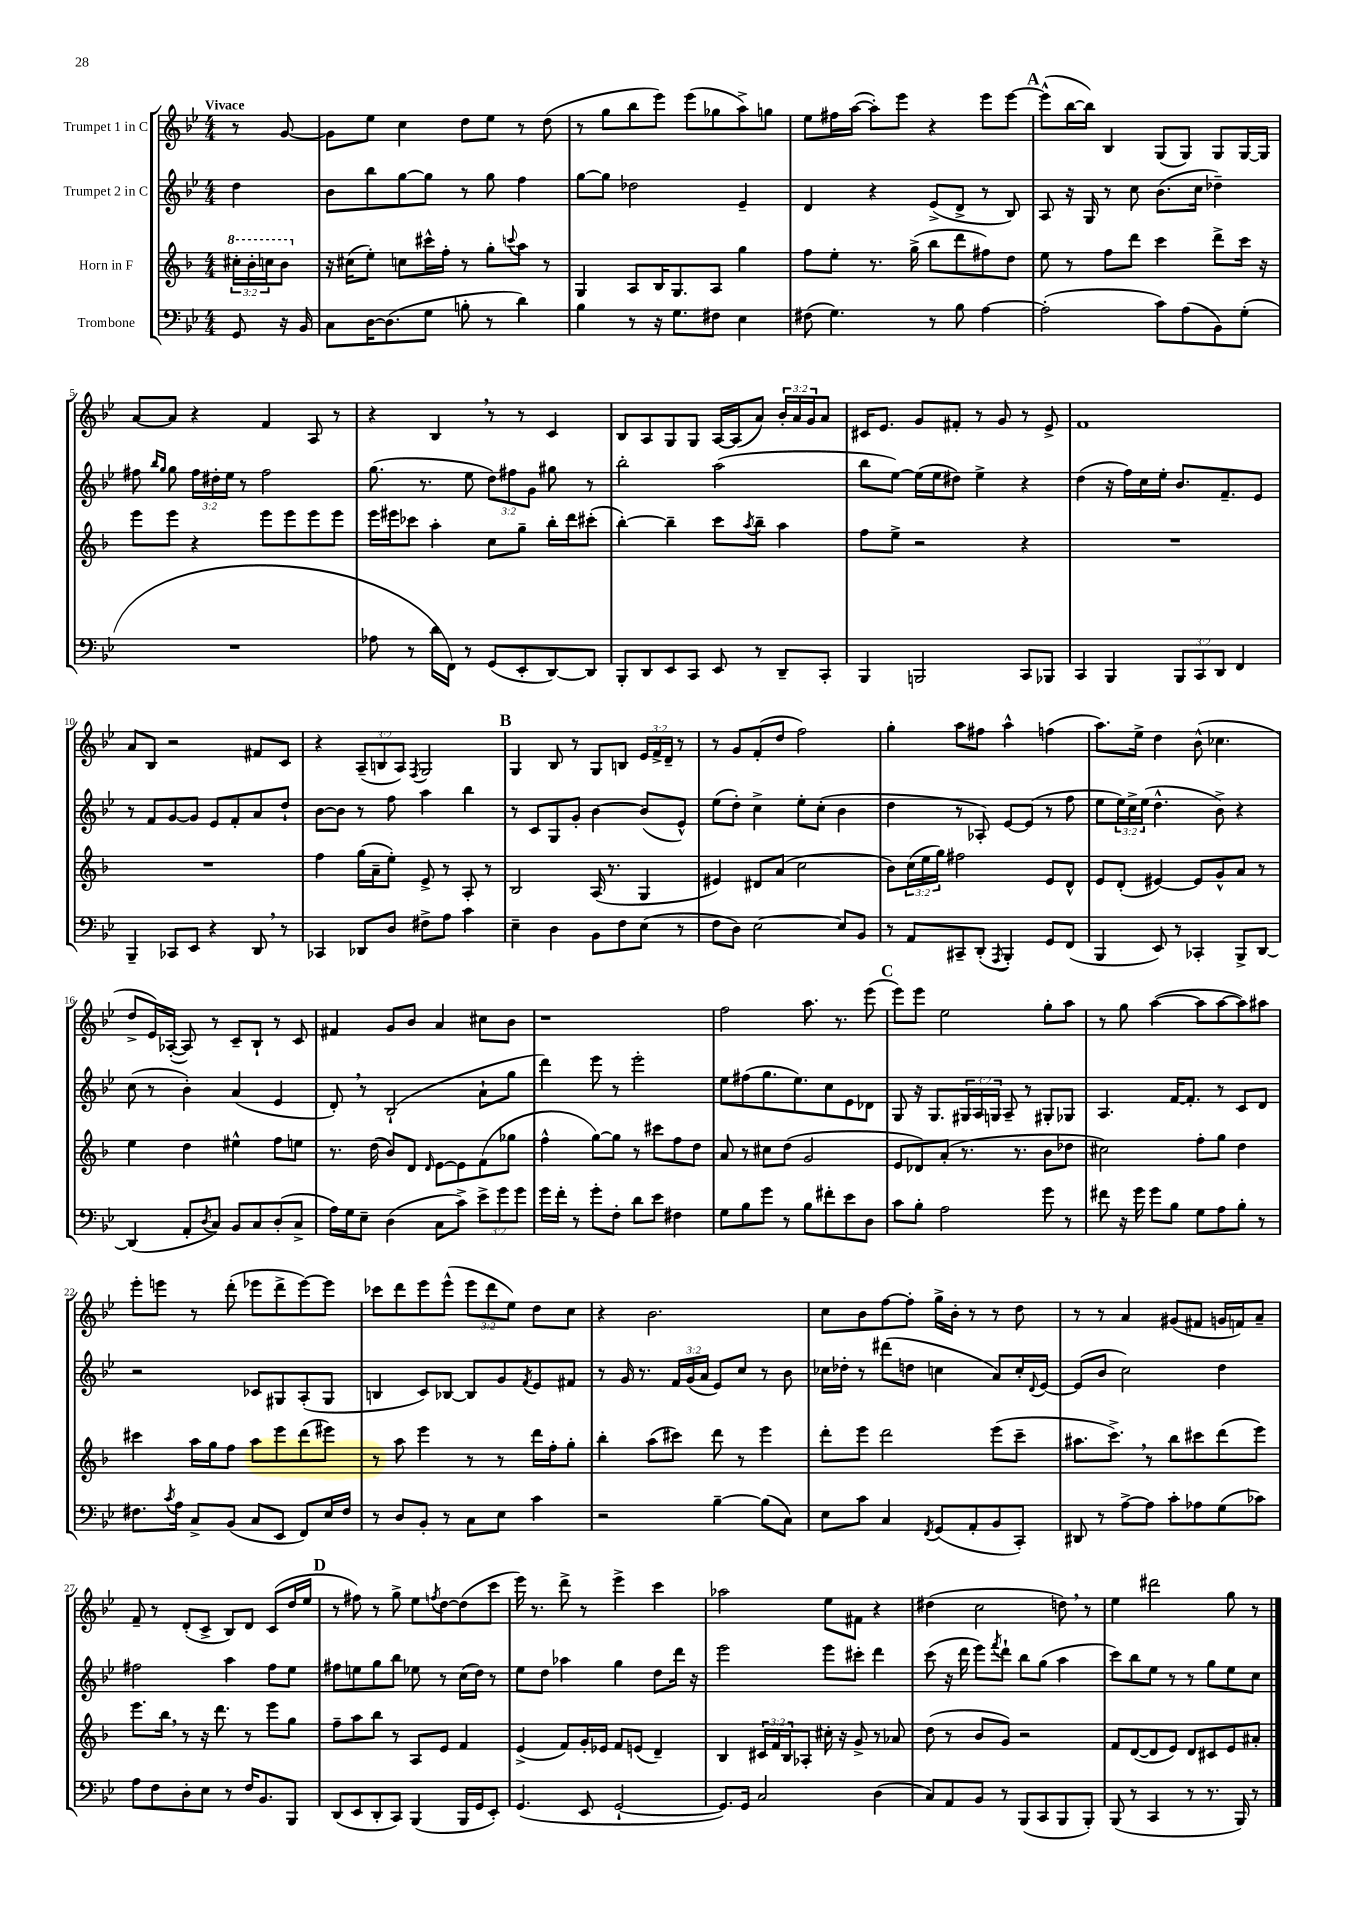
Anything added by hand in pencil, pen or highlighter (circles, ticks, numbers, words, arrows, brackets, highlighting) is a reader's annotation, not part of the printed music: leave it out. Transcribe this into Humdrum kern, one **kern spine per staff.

**kern	**kern	**kern	**kern
*part4	*part3	*part2	*part1
*staff4	*staff3	*staff2	*staff1
*I"Trombone	*I"Horn in F	*I"Trumpet 2 in C	*I"Trumpet 1 in C
*clefF4	*clefG2	*clefG2	*clefG2
*k[b-e-]	*k[b-]	*k[b-e-]	*k[b-e-]
*M4/4	*M4/4	*M4/4	*M4/4
*	*8va	*	*
=	=	=	=
!	!	!	!LO:TX:a:B:t=Vivace
8GG/	24ccc#X'\LL	4dd\	8r
.	24bb-'\	.	.
.	24cccn\J	.	.
16r	8bb-\J	.	[8g/
16BB-/	.	.	.
=1	=1	=1	=1
*	*X8va	*	*
8C\L	16r	8b-\L	8g\L]
.	(16cc#X\KL	.	.
[16D\K	8ee'\J)	8bb-\	8ee-\J
(8.D\]	.	.	.
.	8ccn\L	[8gg\	4cc\
8G\J	16ccc#X^^\L	8gg\J]	.
.	16ff'\JJ	.	.
8Bn'\	8r	8r	8dd\L
8r	8gg'\L	8gg\	8ee-\J
.	8qqcccn/	.	.
4d\)	8aa\J	4ff\	8r
.	8r	.	(8dd\
=2	=2	=2	=2
4B-\	4G/	[8gg\L	8r
.	.	8gg\J]	8gg\L
8r	8A/L	2dd-X\	8bb-\
16r	16B-/K	.	8eee-\J)
8.G\L	8.G/	.	.
.	.	.	(8eee-\L
8F#X\J	8A/J	.	8gg-X\
4E-\	4gg\	4e-~/	8aa^\)
.	.	.	8ggn\J
=3	=3	=3	=3
(8F#X\	8ff\L	4d/	8ee-\L
4.G\)	8ee'\J	.	16ff#X\L
.	.	.	([16aa\JJ
.	8.r	4r	8aa'\L])
.	.	.	8eee-\J
.	(16gg^\	.	.
8r	8bb-\L	(8e-^/L	4r
8B-\	8ddd\	8d^/J	.
[4A\	8ff#X\)	8r	8eee-\L
.	8dd\J	8B-/)	[8eee-\J
!!LO:REH:place=s1:t=A
=4	=4	=4	=4
(2A'\]	8ee\	8A/	(8eee-^^\L]
.	8r	16r	[16bb-\L
.	.	16G/	16bb-\JJ])
.	8ff\L	8r	4B-/
.	8ddd\J	8cc\	.
8c\L)	4ccc\	(8.b-\L	(8G/L
(8A\	.	.	8G/J)
.	.	16cc\Jk	.
8BB-\)	8ddd^\L	4dd-X~\)	8G/L
(8G'\J	16ccc\Jk	.	[16G/L
.	16r	.	16G/JJ]
!!LO:LB:g=z
=5	=5	=5	=5
1r	8eee\L	8ff#X\	[8a/L
.	.	16qqbb-/LL	.
.	.	16qqgg/JJ	.
.	8eee\J	8gg\	8a/J]
.	4r	24ff#\LL	4r
.	.	24dd#X'\	.
.	.	24ee-\JJ	.
.	.	8r	.
.	8eee\L	2ff#\	4f/
.	8eee\	.	.
.	8eee\	.	8A/
.	8eee\J	.	8r
=6	=6	=6	=6
8A-X\	16eee\LL	(8.gg\	4r
.	16eee#X\J	.	.
8r	8ccc-X\J	.	.
.	.	8.r	.
16d\LL	4aa'\	.	4B-,/
16FF\JJ)	.	.	.
8r	.	8ee-\	.
(8GG/L	8cc\L	12dd\L)	8r
.	.	12ff#X\	.
8EE-'/	8gg~\J	.	8r
.	.	12g\J	.
[8DD/)	16bb-'\LL	8gg#X\	4c/
.	16ddd\J	.	.
8DD/J]	(8ccc#X'\J	8r	.
=7	=7	=7	=7
8BBB-'/L	[4bb-'\)	2bb-'\	8B-/L
8DD/	.	.	8A/
8EE-/	4bb-~\]	.	8G/
8CC/J	.	.	8G/J
8EE-/	8ccc\L	(2aa\	[16A/LL
.	.	.	(16A/J]
.	8qaa/	.	.
8r	8bb-~\J	.	8a/J)
8DD~/L	4aa\	.	24b-'/LL
.	.	.	24a/
.	.	.	24g/J
8CC'/J	.	.	8a/J
=8	=8	=8	=8
4BBB-/	8ff\L	8bb-\L	16c#X/KL
.	.	.	8.e-/J
.	8ee^\J	[8ee-\J)	.
2BBBn/	2r	(16ee-\LL]	8g/L
.	.	16ee-\J	.
.	.	8dd#X\J)	8f#X'/J
.	.	4ee-^\	8r
.	.	.	8g/
8CC/L	4r	4r	8r
8BBB-X/J	.	.	8e-^/
=9	=9	=9	=9
4CC/	1r	(4dd\	1f
4BBB-/	.	16r	.
.	.	16ff\LL)	.
.	.	16cc\	.
.	.	16ee-'\JJ	.
12BBB-/L	.	8.b-/L	.
12CC/	.	.	.
12DD/J	.	.	.
.	.	8.f~/	.
4FF/	.	.	.
.	.	8e-/J	.
!!LO:LB:g=z
=10	=10	=10	=10
4BBB-~/	1r	8r	8a/L
.	.	8f/L	8B-/J
8CC-X/L	.	[8g/	2r
8EE-/J	.	8g/J]	.
4r	.	8e-/L	.
.	.	8f'/	.
8DD,/	.	8a/	8f#X/L
8r	.	8dd`/J	8c/J
=11	=11	=11	=11
4CC-X/	4ff\	[8b-\L	4r
.	.	8b-\J]	.
8DD-X/L	(16gg\LL	8r	(12A~/L
.	16a~\J	.	.
.	.	.	12Bn/
8D/J	8ee'\J)	8ff\	.
.	.	.	12A/J)
.	.	.	8qF/
8F#X^\L	8e^/	4aa\	2G/
8A\J	8r	.	.
4c\	8A'/	4bb-\	.
.	8r	.	.
!!LO:REH:place=s1:t=B
=12	=12	=12	=12
4E-~\	2B-/	8r	4G/
.	.	8c/L	.
4D\	.	8G/	8B-/
.	.	8g'/J	8r
8BB-\L	(16A/	[4b-\	8G/L
.	8.r	.	.
8F\	.	.	8Bn/J
(8E-\J	4G/	(8b-/L]	24e-/LL
.	.	.	24f^/
.	.	.	24d~/JJ
8r	.	8e-^^/J)	8r
=13	=13	=13	=13
8F\L	4e#X/)	(8ee-\L	8r
8D\J)	.	8dd'\J)	8g/L
[2E-\	8d#X/L	4cc^\	(8f'/
.	(8a/J	.	8dd/J
.	2cc\	8ee-'\L	2ff\)
.	.	(8cc'\J	.
8E-/L]	.	4b-\	.
8BB-/J	.	.	.
=14	=14	=14	=14
8r	8b-\L)	4dd\	4gg'\
8AA/L	(24cc\L	.	.
.	24ee\	.	.
.	24gg\JJ)	.	.
8CC#X~/	2ff#X\	8r	8aa\L
(8DD'/J	.	8A-X'/)	8ff#X\J
8qAAA/	.	.	.
4BBB-'/)	.	[8e-/L	4aa^^\
.	.	(8e-/J]	.
8GG/L	8e/L	8r	(4ffn\
(8FF/J	8d^^/J	8ff\	.
=15	=15	=15	=15
4BBB-/	8e/L	8ee-\L	8.aa\L)
.	(8d'/J	24ee-\L)	.
.	.	24cc^\	.
.	.	.	16ee-^\Jk
.	.	(24ee-\JJ	.
8EE-/)	[4e#X/)	4.dd^^\	4dd\
8r	.	.	.
4CC-X'/	8e#/L]	.	(8b-^^\
.	8g^^/	8b-^\)	4.cc-X\
8BBB-^/L	8a/J	4r	.
[8DD/J	8r	.	.
!!LO:LB:g=z
=16	=16	=16	=16
(4DD/]	4ee\	(8cc\	8dd^/L
.	.	8r	16e-/L)
.	.	.	([16A-X'/JJ
8AA'/L	4dd\	4b-'\)	8A-/])
8qD/	.	.	.
8C/J)	.	.	8r
8BB-/L	4ee#X^^\	(4a/	8c~/L
8C/	.	.	8B-`/J
(8D'/	8ff\L	4e-/	8r
8C^/J	8een\J	.	8c/
=17	=17	=17	=17
16A\LL)	8.r	8d',/)	4f#X/
16G\J	.	.	.
8E-~\J	.	8r	.
.	(16dd\	.	.
(4D\	8b-/L)	(2B-`/	8g/L
.	8d/J	.	8b-/J
.	16qqd/	.	.
8C\L	[8e\L	.	4a/
8c^\J)	8e\]	.	.
12e-^\L	(8f\	8a`\L	8cc#X\L
12g\	.	.	.
.	8gg-X\J	8gg\J	8b-\J
12g\J	.	.	.
=18	=18	=18	=18
16g\LL	4ff^^\	4ddd\)	1r
16f'\JJ	.	.	.
8r	.	.	.
8g'\L	[8gg\L)	8eee-\	.
8F'\J	8gg\J]	8r	.
8d\L	8r	2eee-'\	.
8e-\J	8ccc#X\L	.	.
4F#X\	8ff\	.	.
.	8dd\J	.	.
=19	=19	=19	=19
8G\L	8a/	8ee-\L	2ff\
8B-\	8r	(8ff#X\	.
8g\J	8cc#X\L	8.gg\	.
8r	(8dd\J	.	.
.	.	8.ee-\)	.
8B-\L	2g/	.	8.aa\
8f#X'\	.	8cc\	.
.	.	.	8.r
8e-\	.	8e-\	.
8D\J	.	8d-X\J	(8eee-\
!!LO:REH:place=s1:t=C
=20	=20	=20	=20
8c\L	8e/L	8G/	8eee-\L)
8B-'\J	8d-X/)	16r	8eee-\J
.	.	8.G/L	.
2A\	(8a'/J	.	2ee-\
.	8.r	24G#X/L	.
.	.	24A/	.
.	.	24Gn/JJ	.
.	.	8A~/	.
.	8.r	.	.
.	.	8r	.
8g\	8b-\L	8G#X'/L	8gg'\L
8r	8dd-X\J	8G-X/J	8aa\J
=21	=21	=21	=21
8f#X\	2cc#X\)	4.A/	8r
16r	.	.	8gg\
16g\	.	.	.
8g\L	.	.	([4aa\
8B-\J	.	[16f/KL	.
.	.	8.f'/J]	.
8G\L	8ff'\L	.	8aa\L]
8A\	8gg\J	8r	[8aa\
8B-'\J	4dd\	8c/L	8aa\])
8r	.	8d/J	8aa#X\J
!!LO:LB:g=z
=22	=22	=22	=22
8.F#X\L	4ccc#X\	2r	8eee-'\L
.	.	.	8eeen\J
8qc/	.	.	.
16A\Jk	.	.	.
8C^/L	16aa\LL	.	8r
.	16gg\J	.	.
(8BB-/J	8ff\J	.	(8ddd'\
8C/L	8aa\L	8c-X/L	8eee-X\L
8EE-/J	8eee\	8G#X/	8ddd^\
8FF/L)	(8ddd\	(8A'/	[8eee-\)
16E-/L	8eee#X\J)	8G#/J	8eee-\J]
16F#/JJ	.	.	.
=23	=23	=23	=23
8r	8r	4Bn/	8ccc-X\L
8D/L	8aa\	.	8ddd\
8BB-'/J	4eee\	8c/L)	8eee-\
8r	.	[8B-X/J	(8eee-^^\J
8C\L	8r	8B-/L]	12eee-\L
.	.	.	12ddd\
8E-\J	8r	8g/	.
.	.	.	12ee-\J)
.	.	8qf/	.
4c\	16ddd\LL	8e-/	8dd\L
.	16ff'\J	.	.
.	8gg'\J	8f#X/J	8cc\J
=24	=24	=24	=24
2r	4bb-'\	8r	4r
.	.	16g/	.
.	.	8.r	.
.	(8aa\L	.	2.b-\
.	8ccc#X\J)	24f/LL	.
.	.	(24g/	.
.	.	24a/JJ	.
[4B-~\	8ddd\	8e-/L)	.
.	8r	8cc/J	.
(8B-\L]	4eee\	8r	.
8C\J)	.	8b-\	.
=25	=25	=25	=25
8E-\L	8ddd'\L	16cc-X\LL	8cc\L
.	.	16dd-X'\JJ	.
8c\J	8eee\J	8r	8b-\
4C/	2ddd\	(8ddd#X\L	[8ff\
.	.	8ddn\J	8ff'\J]
8qFF/	.	.	.
(8GG/L	.	4ccn\	16gg^\LL
.	.	.	16b-'\JJ
8AA'/	.	.	8r
8BB-/	(8eee\L	8a/L)	8r
8CC'/J)	8ccc~\J	16cc'/L	8dd\
.	.	8qqd/	.
.	.	[16e-/JJ	.
=26	=26	=26	=26
8DD#X/	8.aa#X\L	(8e-/L]	8r
8r	.	8b-/J	8r
.	8.ccc^,\J)	.	.
[8A^\L	.	2cc\)	4a/
8A\J]	8r	.	.
8c'\L	8bb-\L	.	(8g#X/L
8A-X\	8ccc#X\	.	8f#X/J
(8G\	(8ddd\	4dd\	16gn/LL
.	.	.	16fn/J)
8c-X\J)	8eee\J)	.	8a~/J
!!LO:LB:g=z
=27	=27	=27	=27
8A\L	8.eee\L	2ff#X\	8f~/
8F\	.	.	8r
.	16bb-,\Jk	.	.
8D'\	8r	.	(8d'/L
8E-\J	16r	.	8c^/J
.	8.ddd\	.	.
8r	.	4aa\	8B-/L)
16F/KL	8r	.	8d/J
8.BB-/	.	.	.
.	8eee\L	8ff#\L	(8c/L
8BBB-/J	8gg\J	8ee-\J	16dd/L
.	.	.	16ee-/JJ
!!LO:REH:place=s1:t=D
=28	=28	=28	=28
(8DD/L	8ff~\L	8ff#X\L	8r
8EE-/	8aa\	8een\	8ff#X\)
8DD'/	8bb-\J	8gg\	8r
8CC/J)	8r	8bb-\J	8gg^\
(4BBB-/	8A/L	8ee-X\	8ee-\L
.	.	.	8qffn/
.	8e/J	8r	[8dd\
16BBB-/LL	4f/	(16cc\LL	(8dd\]
16GG/J	.	16dd\JJ)	.
8EE-'/J)	.	8r	8ccc\J
=29	=29	=29	=29
(4.GG/	(4e^/	8ee-\L	16eee-\)
.	.	.	8.r
.	.	8dd\J	.
.	8f/L)	4aa-X\	8ddd^\
8EE-/	16g'/L	.	8r
.	16e-X/JJ	.	.
[2GG`/	8f/L	4gg\	4eee-^\
.	(8en/J	.	.
.	4d~/)	8dd\L	4ccc\
.	.	16ddd\Jk	.
.	.	16r	.
=30	=30	=30	=30
8.GG/L])	4B-/	2eee-\	2aa-X\
16GG/Jk	.	.	.
2C/	24c#X/LL	.	.
.	24f/	.	.
.	24B-/J	.	.
.	8A-X'/J	.	.
.	16cc#X'\	8eee-\L	8ee-\L
.	16r	.	.
.	8g^/	8ccc#X'\J	8f#X\J
(4D\	8r	4ddd\	4r
.	8a-X/	.	.
=31	=31	=31	=31
8C/L)	(8dd\	(8ccc\	(4dd#X\
8AA/	8r	16r	.
.	.	16ddd\	.
8BB-/J	8b-/L	8eee-\L)	2cc\
.	.	8qfff/	.
8r	8g/J)	8ddd`\J	.
(8BBB-/L	2r	8bb-\L	.
8CC/	.	(8gg\J	.
8BBB-/	.	4aa\	8ddn,\)
8BBB-'/J)	.	.	8r
=32	=32	=32	=32
(8BBB-/	8f/L	8ccc\L)	4ee-\
8r	([8d/	8bb-\	.
4CC/	8d/]	8ee-\J	2ddd#X\
.	8e/J)	8r	.
8r	8d/L	8r	.
8.r	8c#X/	8gg\L	.
.	8e/	8ee-\	8gg\
16BBB-/)	.	.	.
8r	8a#X'/J	8cc\J	8r
==	==	==	==
*-	*-	*-	*-
